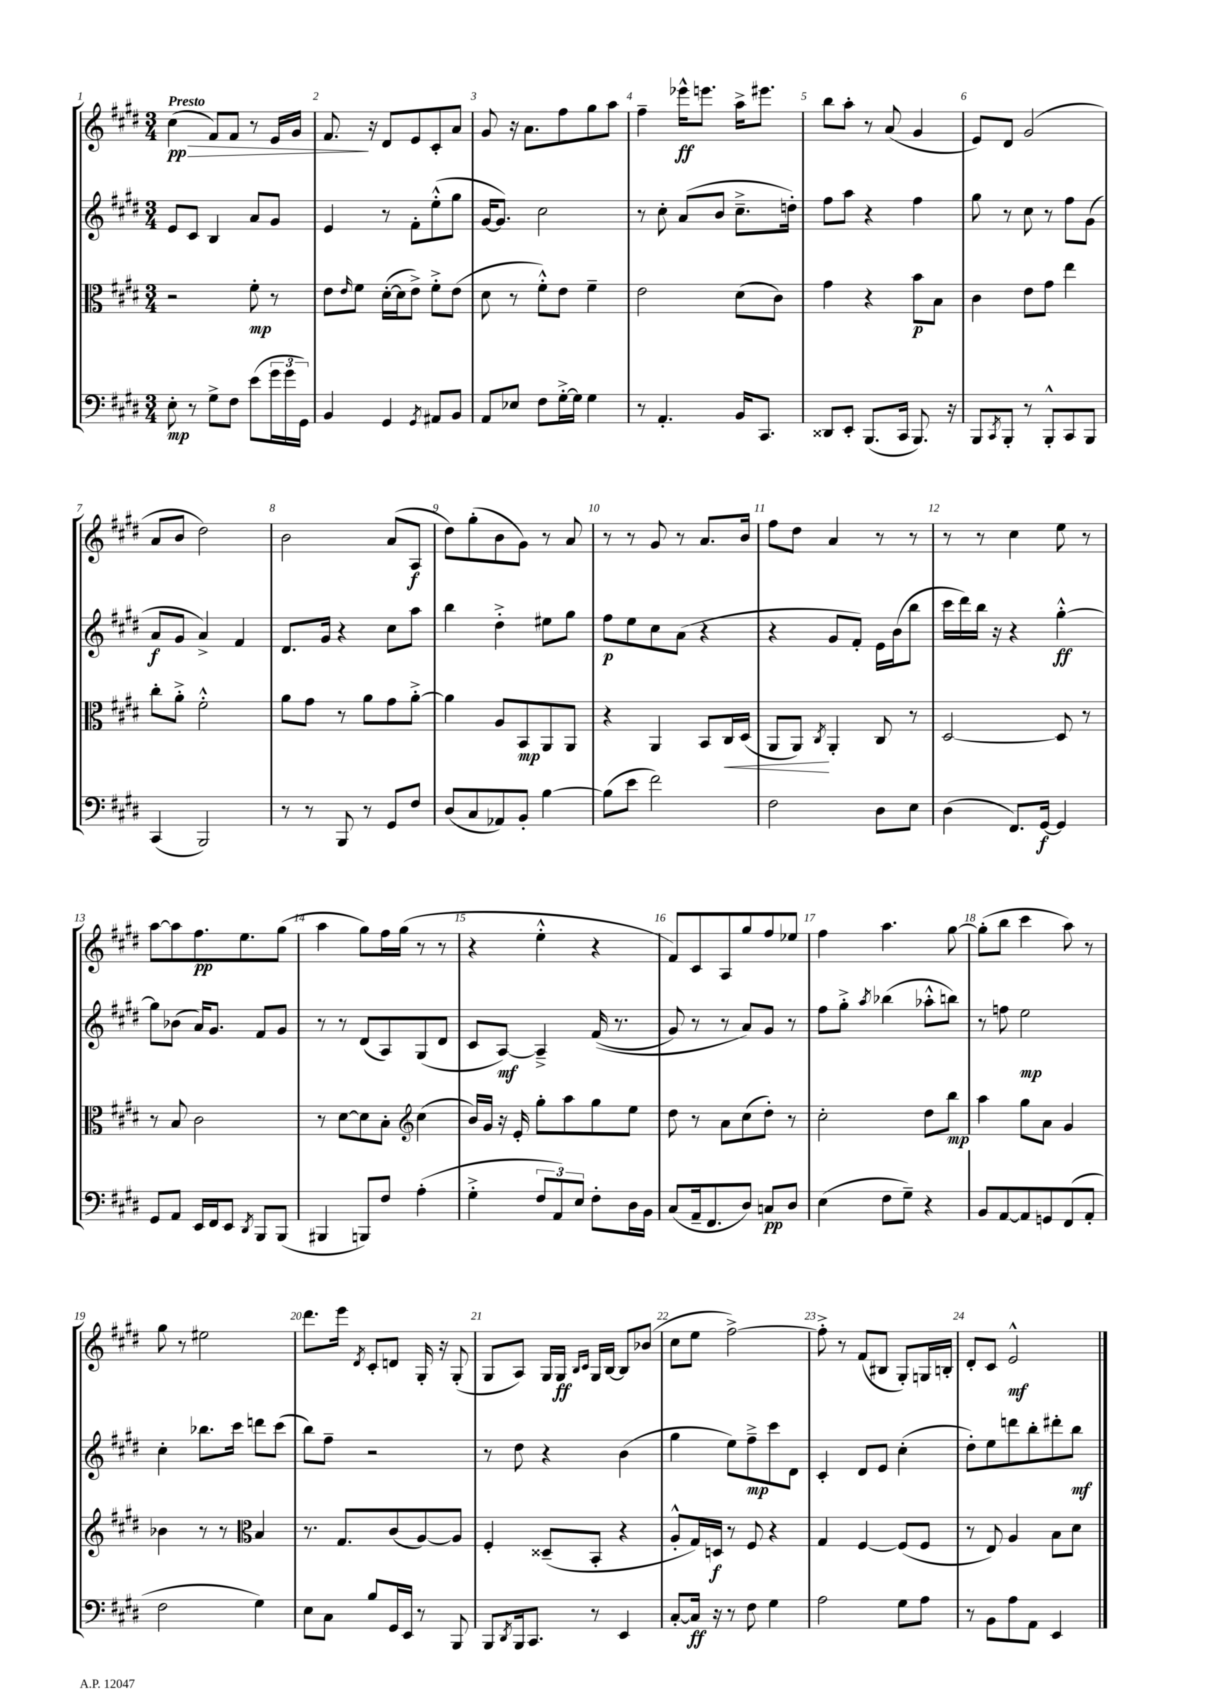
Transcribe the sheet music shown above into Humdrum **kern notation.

**kern	**kern	**kern	**kern
*staff4	*staff3	*staff2	*staff1
*clefF4	*clefC3	*clefG2	*clefG2
*k[f#c#g#d#]	*k[f#c#g#d#]	*k[f#c#g#d#]	*k[f#c#g#d#]
*M3/4	*M3/4	*M3/4	*M3/4
8E'	2r	8e	(4cc#
8r	.	8c#	.
8G#^	.	4B	8f#)
8F#	.	.	8f#
(8e	8f#'	8a	8r
24g#	8r	8g#	16e
24g#	.	.	.
.	.	.	16g#
24GG#)	.	.	.
=	=	=	=
4BB	8e	4e	8.f#
.	16qqe	.	.
.	8f#	.	.
.	.	.	16r
4GG#	([16d#'	8r	8d#
.	16d#]	.	.
.	8e^)	8f#'	8e
8qGG#	.	.	.
8AA#	8f#'^	(8ee'^^	8c#'
8BB	(8e	8gg#	8a
=	=	=	=
8AA	8d#	[16g#	8g#
.	.	8.g#])	.
8E-	8r	.	16r
.	.	.	8.a
8F#	8f#'^^)	2cc#	.
[16G#'^	8e	.	8ff#
16G#]	.	.	.
4G#	4f#~	.	8gg#
.	.	.	8aa
=	=	=	=
8r	2e	8r	4ff#~
4.AA'	.	8cc#'	.
.	.	(8a	16eee-^^
.	.	.	8.eee
.	.	8b	.
16BB	(8d#	8.cc#~^	16aa^
8.CC#	.	.	8.eee#
.	8c#)	.	.
.	.	16dd')	.
=	=	=	=
8DD##	4g#	8ff#	8bb
8EE'	.	8aa	8aa'
(8.BBB	4r	4r	8r
.	.	.	(8a
16CC#	.	.	.
8.BBB)	8b	4ff#	4g#
.	8B	.	.
16r	.	.	.
=	=	=	=
8BBB	4c#	8gg#	8e)
8qCC#	.	.	.
8BBB'	.	8r	8d#
8r	8e	8cc#	(2g#
8BBB'^^	8g#	8r	.
8CC#	4ee	8ff#	.
8BBB	.	(8g#	.
=	=	=	=
(4CC#	8cc#'	8a	8a
.	8a'^	8g#	8b
2BBB)	2f#'^^	4a^)	2dd#)
.	.	4f#	.
=	=	=	=
8r	8a	8.d#	2b
8r	8g#	.	.
.	.	16g#	.
8BBB	8r	4r	.
8r	8a	.	.
8GG#	8g#	8cc#	(8a
8F#	[8a'^	8aa	8A
=	=	=	=
(8D#	4a]	4bb	8dd#)
8C#	.	.	(8gg#'
8AA-)	8A	4dd#'^	8b
8BB'	8BB	.	8g#)
[4B	8AA	8ee#	8r
.	8AA	8gg#	8a
=	=	=	=
(8B]	4r	8ff#	8r
8e	.	8ee	8r
2f#)	4AA	8cc#	8g#
.	.	(8a	8r
.	8BB	4r	8.a
.	16C#	.	.
.	(16D#	.	16b
=	=	=	=
2F#	8AA	4r	8ff#
.	8AA)	.	8dd#
.	8qC#	.	.
.	4AA'	8g#	4a
.	.	8f#')	.
8D#	8C#	16e	8r
.	.	(16b	.
8E	8r	8bb	8r
=	=	=	=
(4D#	[2D#	16ccc#	8r
.	.	16ddd#)	.
.	.	16bb	8r
.	.	16r	.
8.FF#)	.	4r	4cc#
[16GG#	.	.	.
4GG#]	8D#]	[4gg#'^^	8ee
.	8r	.	8r
=	=	=	=
8GG#	8r	8gg#]	[8aa
8AA	8B	(8b-	8aa]
16EE	2c#	16a)	8.ff#
16FF#	.	8.g#	.
8EE	.	.	.
.	.	.	8.ee
8qDD#	.	.	.
8BBB	.	8f#	.
(8BBB	.	8g#	(8gg#
=	=	=	=
4BBB#	8r	8r	4aa
.	[8d#	8r	.
8BBB)	8d#]	(8d#	8gg#)
8F#	8B'	8A)	16ff#
.	.	.	(16gg#
*	*clefG2	*	*
(4A'	(4cc#	(8G#	8r
.	.	8d#	8r
=	=	=	=
4G#'^	16b)	8c#	4r
.	16g#	.	.
.	16r	[8A)	.
.	16e'	.	.
12F#	8gg#'	4A~^]	4ee'^^
12AA)	.	.	.
.	8aa	.	.
12E	.	.	.
8F#'	8gg#	&((16f#	4r
.	.	8.r	.
16D#	8ee	.	.
16BB	.	.	.
=	=	=	=
(8C#	8dd#	8g#)	8f#)
16AA~	8r	8r	8c#
8.FF#	.	.	.
.	8a	8r	8A
8D#)	(8cc#	8a&)	8gg#
8C	8dd#')	8g#	8ff#
8D#	8r	8r	8ee-
=	=	=	=
(4E	2cc#'	8ff#	4ff#
.	.	8gg#'^	.
.	.	8qaa	.
8F#	.	(4bb-	4.aa
8G#~)	.	.	.
4r	8dd#	8aa-'^^	.
.	8bb	8bb)	[8gg#
=	=	=	=
8BB	4aa	8r	(8gg#']
[8AA	.	8ff	8bb
8AA]	8gg#	2ee	4ccc#
8GG	8a	.	.
(8FF#	4g#	.	8aa)
8AA'	.	.	8r
=	=	=	=
2F#	4b-	4cc#'	8gg#
.	.	.	8r
.	8r	8.bb-	2ee#
.	8r	.	.
.	.	16ccc#	.
*	*clefC3	*	*
4G#)	4B	8ddd	.
.	.	(8ccc#	.
=	=	=	=
8E	8.r	8bb)	8.ddd#
8C#	.	8ff#~	.
.	8.G#	.	16eee
.	.	.	8qd#
8B	.	2r	8c#'
16GG#	(8c#	.	8d
16EE	.	.	.
8r	[8A)	.	16G#'
.	.	.	16r
8BBB	8A]	.	(8G#'
=	=	=	=
8BBB	4F#'	8r	8G#
8qDD#	.	.	.
16BBB	.	8dd#	8A)
8.CC#	.	.	.
.	(8D##~	4r	16G#
.	.	.	16G#
.	.	.	16qqB
.	.	.	16qqc#
8r	8BB'	.	16G#
.	.	.	[16B
4EE	4r	(4b	8B]
.	.	.	(8b-
=	=	=	=
[8C#'	8A'^^	4gg#	8cc#
16C#]	16G#)	.	8ee
16r	16D	.	.
8r	8r	8ee)	[2ff#^)
8F#	8F#	8ff#~^	.
4G#	4r	8ccc#	.
.	.	8d#	.
=	=	=	=
2A	4G#	4c#'	8ff#'^]
.	.	.	8r
.	[4F#	8d#	(8f#
.	.	8e	8B#
8G#	(8F#]	(4cc#'	8G#')
8A	8F#	.	16G
.	.	.	16B'
=	=	=	=
8r	8r	8dd#')	8d#'
8BB	8E)	8ee	8c#
8A	4A	8ddd	2e^^
8AA	.	8bb'	.
4EE	8B	8ddd#'	.
.	8d#	8bb	.
==	==	==	==
*-	*-	*-	*-
